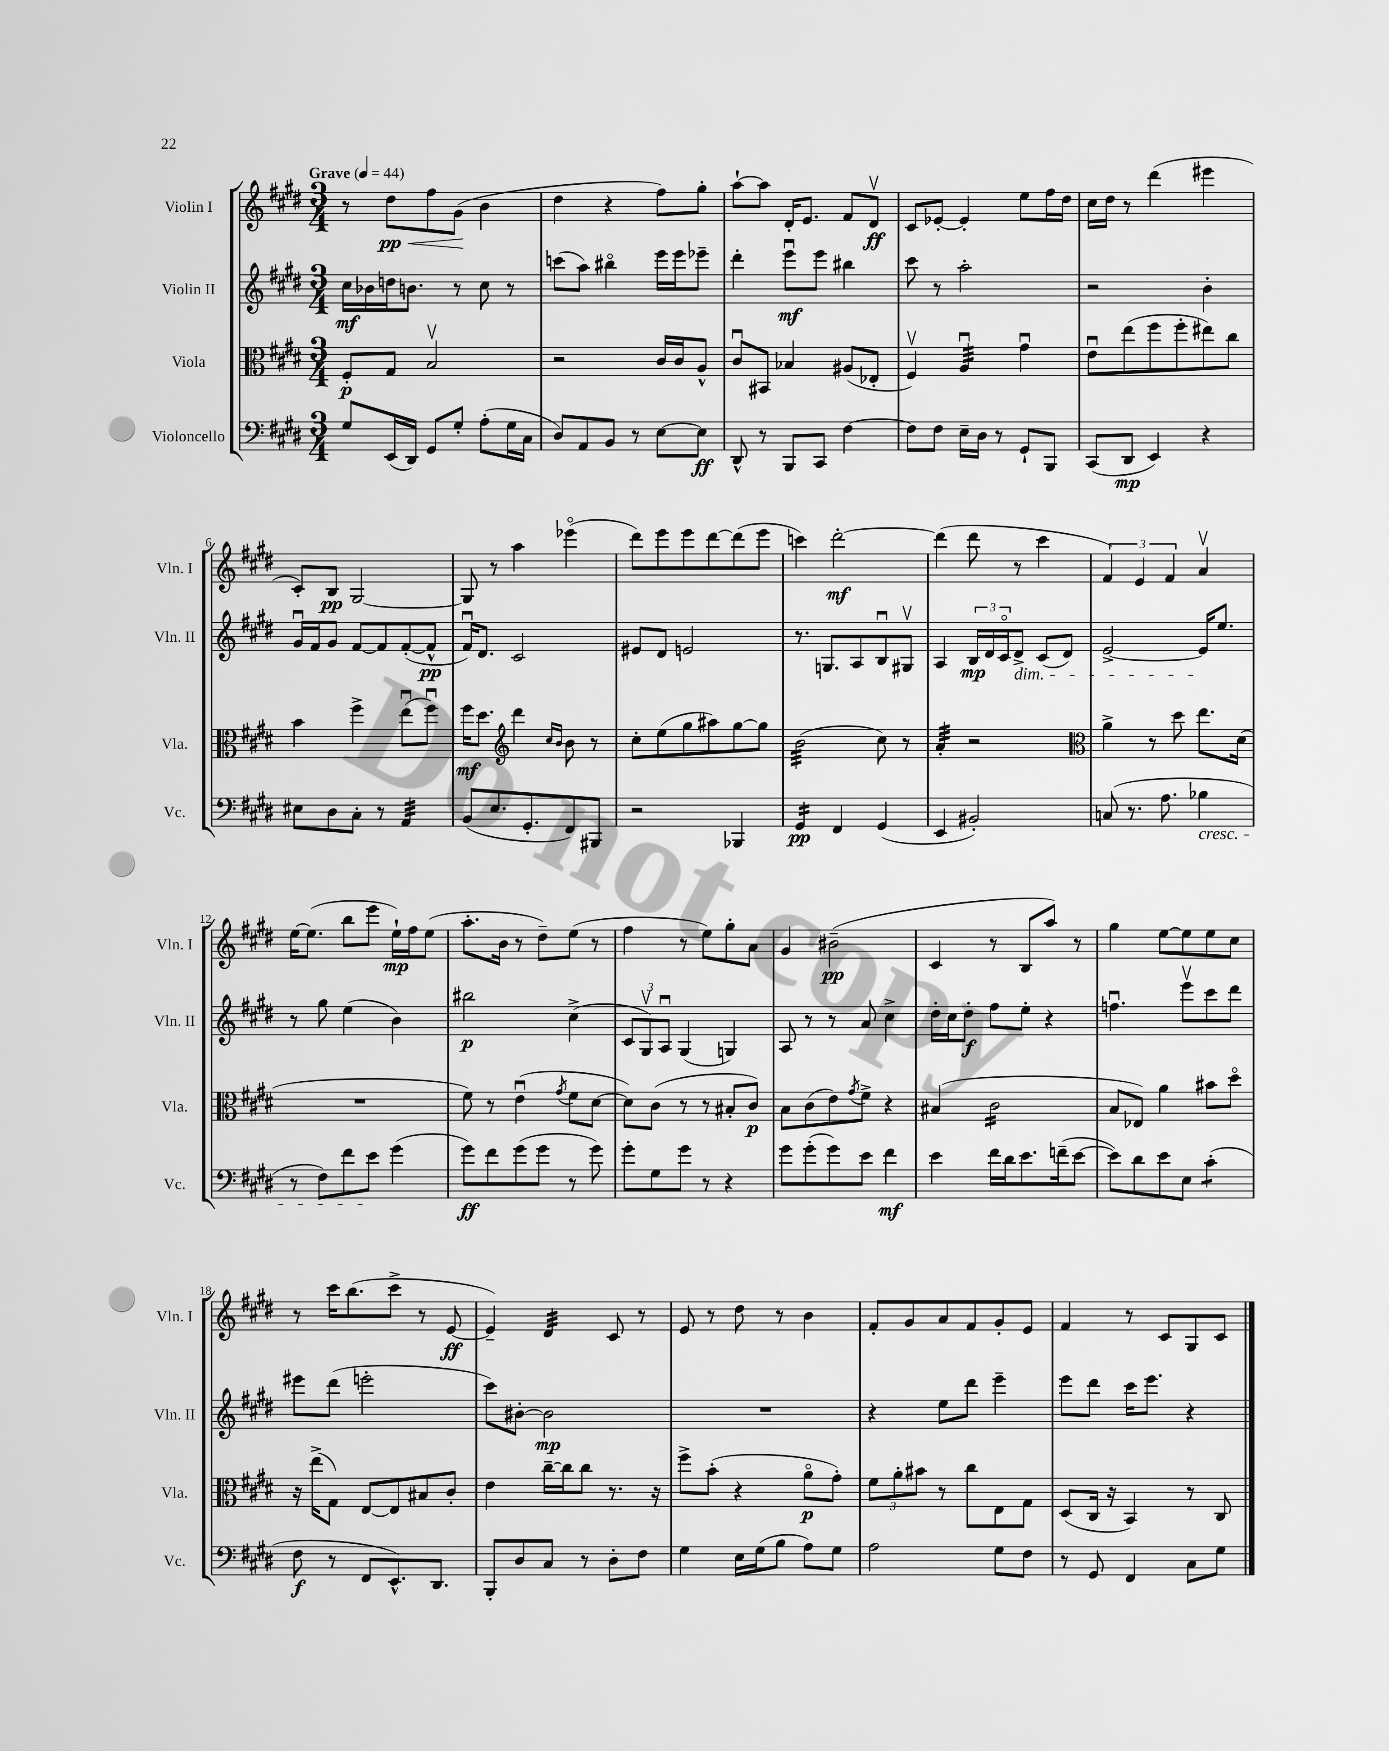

**kern	**kern	**kern	**kern
*staff4	*staff3	*staff2	*staff1
*clefF4	*clefC3	*clefG2	*clefG2
*k[f#c#g#d#]	*k[f#c#g#d#]	*k[f#c#g#d#]	*k[f#c#g#d#]
*M3/4	*M3/4	*M3/4	*M3/4
*MM44	*MM44	*MM44	*MM44
8G#	8F#'	16cc#	8r
.	.	16b-	.
(16EE	8G#	16dd	8dd#
16DD#)	.	8.b	.
8GG#	2Bv	.	8ff#
8G#'	.	8r	(8g#
(8A'	.	8cc#	4b
16G#	.	8r	.
16C#	.	.	.
=	=	=	=
8D#)	2r	(8ccc	4dd#
8AA	.	8aa)	.
8BB	.	4bb#o	4r
8r	.	.	.
[8E	16c#	16eee	8ff#)
.	16c#	16eee	.
8E]	8A^^	8eee-~	8gg#'
=	=	=	=
8DD#^^	8c#u	4ddd#'	[8aa`
8r	8BB#	.	8aa]
8BBB	4B-	8eeeu	16d#'
.	.	.	8.e
8CC#	.	8eee	.
[4F#	(8A#	4bb#	8f#
.	8E-'	.	8d#v
=	=	=	=
8F#]	4F#v)	8ccc#	8c#
8F#	.	8r	[8e-'
16E~	4Au	2aa'	4e-']
16D#	.	.	.
8r	.	.	.
8GG#`	4g#u	.	8ee
8BBB	.	.	16ff#
.	.	.	16dd#
=	=	=	=
(8CC#	8eu	2r	16cc#
.	.	.	16dd#
8DD#	(8ee	.	8r
4EE)	8ff#	.	(4ddd#
.	8ff#'	.	.
4r	8ee#)	4b'	4eee#
.	8cc#	.	.
=	=	=	=
8E#	4b	16g#u	8c#')
.	.	16f#	.
8D#	.	8g#	8B
8C#'	4ff#^	[8f#	[2G#
8r	.	8f#]	.
4AA	(8eeu	([8f#'	.
.	8ff#u)	8f#^^]	.
=	=	=	=
(8BB	16ff#	16f#u)	8G#]
.	8.dd#	8.d#	.
8.E	.	.	8r
*	*clefG2	*	*
.	4ddd#	2c#	4aa
8.GG#'	.	.	.
.	16qqcc#	.	.
.	16qqb	.	.
8FF#)	8b	.	(4eee-o
8BBB#	8r	.	.
=	=	=	=
2r	8cc#'	8e#	8ddd#)
.	(8ee	8d#	8eee
.	8gg#	2e	8eee
.	8aa#)	.	[8ddd#
4BBB-	[8gg#	.	(8ddd#]
.	8gg#]	.	8eee
=	=	=	=
4GG#	(2b	8.r	4ccc)
.	.	8.G	.
4FF#	.	.	[2ddd#'
.	.	8A	.
(4GG#	8cc#)	8Bu	.
.	8r	8G#v	.
=	=	=	=
4EE	4a'	4A	(4ddd#]
2BB#')	2r	24B	8ddd#
.	.	24d#	.
.	.	24c#o	.
.	.	8d#^	8r
.	.	(8c#	4ccc#
.	.	8d#)	.
=	=	=	=
*	*clefC3	*	*
(8C	4a^	[2e^	6f#)
8.r	.	.	.
.	.	.	6e
.	8r	.	.
8.A	.	.	.
.	.	.	6f#
.	8dd#	.	.
4B-	8.ee	16e]	4av
.	.	8.ee	.
.	(16d#	.	.
=	=	=	=
8r	2.r	8r	[16ee
.	.	.	(8.ee]
8F#)	.	8gg#	.
8f#	.	(4ee	8bb
8e	.	.	8eee
(4g#	.	4b)	16ee`)
.	.	.	16ff#
.	.	.	(8ee
=	=	=	=
8g#)	8f#)	2bb#	8.aa'
8f#	8r	.	.
.	.	.	16b
(8g#	(4eu	.	8r
8g#	.	.	8dd#~)
.	8qg#	.	.
8r	8f#	(4cc#^	(8ee
8g#)	[8d#	.	8r
=	=	=	=
8g#'	8d#])	12c#	4ff#
.	.	12G#v)	.
8G#	(8c#	.	.
.	.	12Au	.
8g#	8r	(4G#	8r
8r	8r	.	8ee)
4r	8B#'	4G)	8gg#'
.	8c#)	.	8a
=	=	=	=
8g#	8B	8A	4g#
(8g#'	(8c#	8r	.
8g#)	8e)	8r	(2b#~
.	8qg#	.	.
8e	8f#^	8a	.
4f#	4r	4cc#^	.
=	=	=	=
4e	(4B#	16dd#'	4c#
.	.	16cc#	.
.	.	8dd#'	.
16f#	2c#	8ff#	8r
16d#	.	.	.
8.e	.	8ee'	8B
.	.	4r	8aa)
(16f~	.	.	.
[8e	.	.	8r
=	=	=	=
8e])	8B	4.ffu	4gg#
8d#	8E-)	.	.
8e	4a	.	[8ee
8E	.	8eeev	8ee]
(4c#'	8b#	8ccc#	8ee
.	8dd#o	8ddd#	8cc#
=	=	=	=
8F#	16r	8eee#	8r
.	(16ee^	.	.
8r	8G#)	(8ddd#	16ccc#
.	.	.	(8.bb
8FF#	[8E	2eee'	.
8.EE^^)	8E]	.	8ccc#^
.	8B#	.	8r
8.DD#	.	.	.
.	8c#'	.	[8e
=	=	=	=
8BBB'	4e	8ccc#)	4e~])
8D#	.	[8b#'	.
8C#	[16cc#~	2b#]	4d#
.	16cc#]	.	.
8r	8cc#	.	.
8D#'	8.r	.	8c#
8F#	.	.	8r
.	16r	.	.
=	=	=	=
4G#	8ff#^	2.r	8e
.	(8b'	.	8r
16E	4r	.	8dd#
(16G#	.	.	.
8B	.	.	8r
8A)	8ao	.	4b
8G#	8g#')	.	.
=	=	=	=
2A	12f#	4r	8f#'
.	12a'	.	.
.	.	.	8g#
.	12b#	.	.
.	8r	8ee	8a
.	8cc#	8ddd#	8f#
8G#	8E	4eee~	8g#'
8F#	8G#	.	8e
=	=	=	=
8r	(8D#	8eee	4f#
8GG#	16C#	8ddd#	.
.	16r	.	.
4FF#	4BB)	16ccc#	8r
.	.	8.eee	.
.	.	.	8c#
8C#	8r	4r	8G#
8G#	8C#	.	8c#
==	==	==	==
*-	*-	*-	*-
